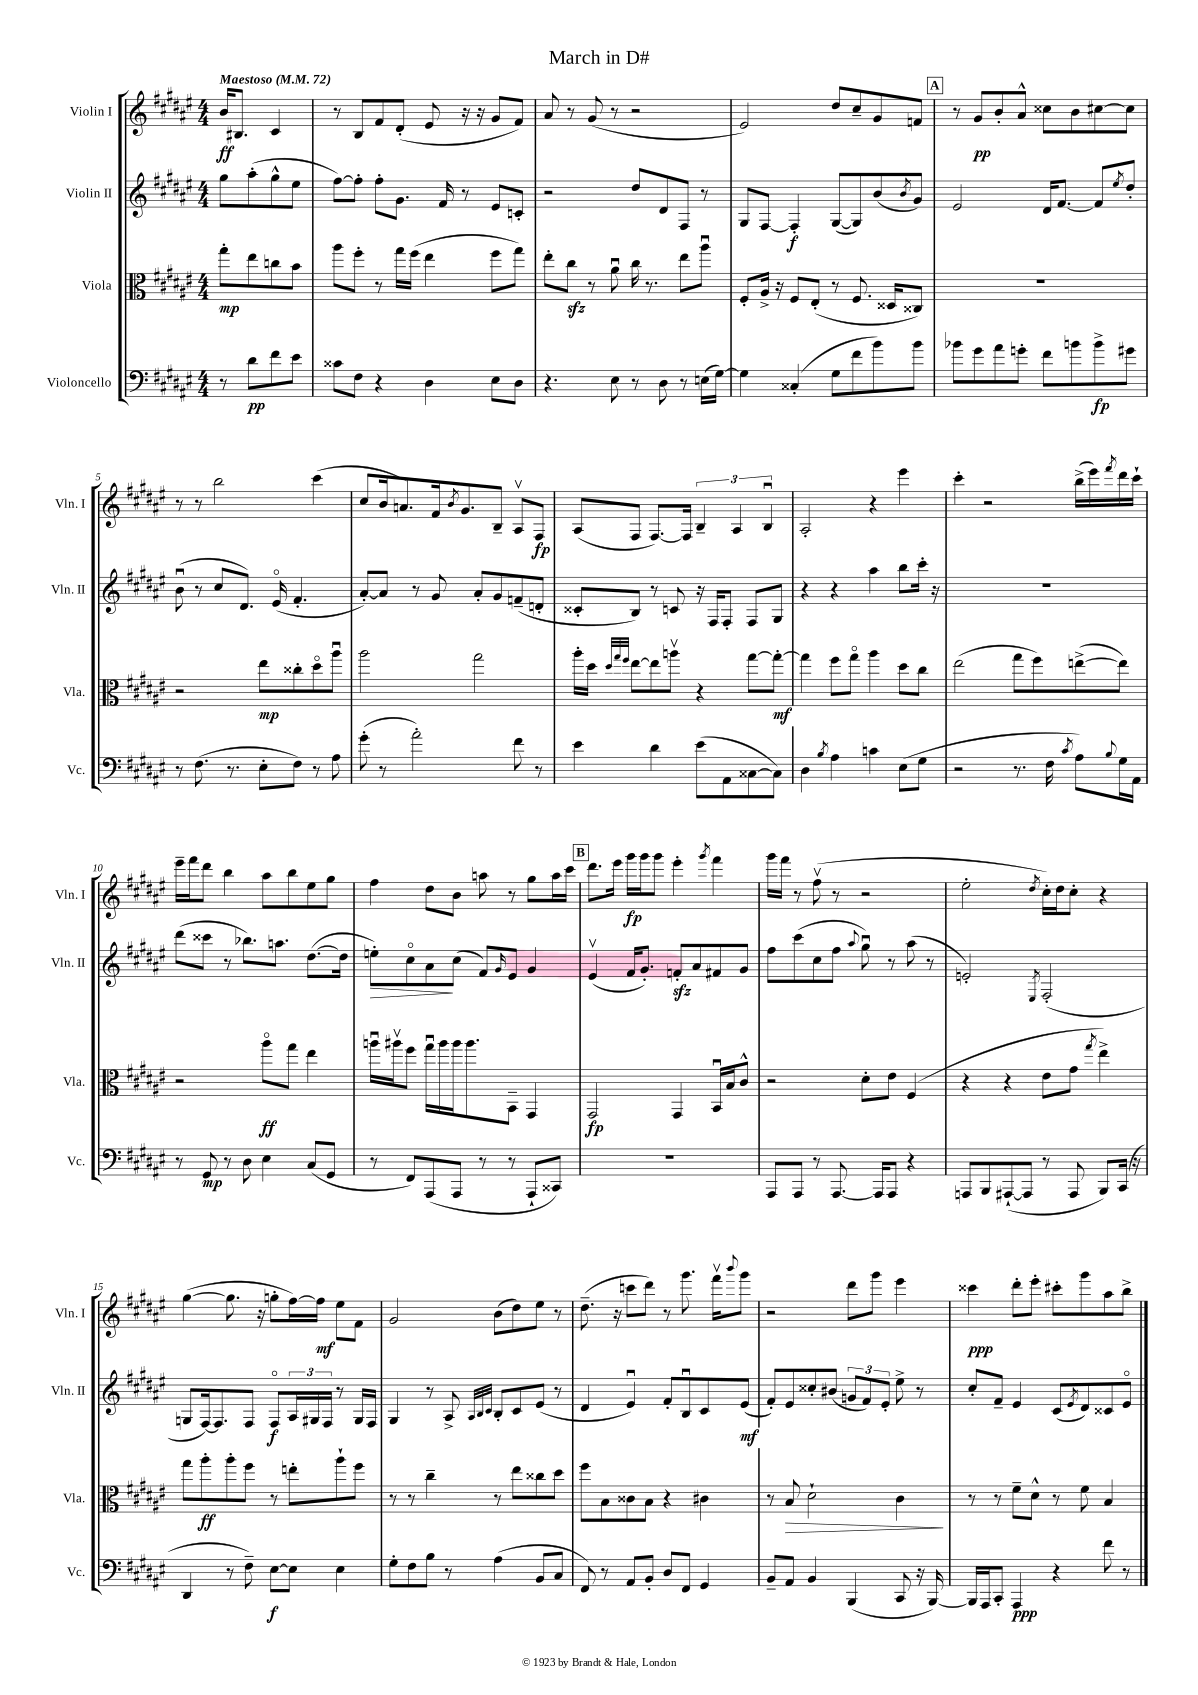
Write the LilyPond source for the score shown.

\header { title = "March in D#" }
<<
\new StaffGroup <<
\new Staff = "s0" \with { instrumentName = "Violin I" shortInstrumentName = "Vln. I" } {
    \clef treble \key fis \major \numericTimeSignature \time 4/4 \partial 2 \tempo "Maestoso" 4 = 72
    b'16\ff bis8. cis'4 |
    r8 b8 fis'8 dis'8-.( eis'8 r16 r16 gis'8 fis'8) |
    ais'8 r8 gis'8( r8 r2 |
    eis'2) dis''8 cis''8-- gis'8 f'8 |
    \mark \markup { \box "A" } r8 gis'8\pp b'8-. ais'8-^ cisis''8 b'8 cis''8~ cis''8 |
    r8 r8 b''2 cis'''4( |
    cis''8 b'16 a'8.) fis'16 \acciaccatura { b'8 } gis'8. b8-- ais8\upbow fis8\fp |
    ais8( fis8 fis8.~) fis16 \tuplet 3/2 { b4-- ais4 b4\downbow } |
    ais2-. r4 eis'''4 |
    cis'''4-. r2 b''16->( eis'''16) \acciaccatura { fis'''8 } dis'''16 cis'''16-! |
    eis'''16-- fis'''16 dis'''8 b''4 ais''8 b''8 eis''8 gis''8 |
    fis''4 dis''8 b'8 a''8 r8 gis''8 a''16 cis'''16 |
    \mark \markup { \box "B" } dis'''8. eis'''16 gis'''16\fp gis'''16 gis'''8 eis'''4-. \acciaccatura { gis'''8 } fis'''4 |
    gis'''16 fis'''16 r8 fis''8\upbow( r8 r2 |
    eis''2-. \acciaccatura { dis''8 } cis''16-.) dis''16 cis''8-. r4 |
    gis''4~( gis''8. r16 g''8-. fis''16~) fis''16\mf eis''8 fis'8 |
    gis'2 b'8( dis''8) eis''8 r8 |
    dis''8.--( r16 c'''8 dis'''8) r8 gis'''8. fis'''16\upbow \appoggiatura { b'''8 } gis'''8 |
    r2 dis'''8 gis'''8 eis'''4 |
    cisis'''4\ppp dis'''8-. eis'''8-. cis'''8-. gis'''8 ais''8 b''8-> \bar "|." |
}
\new Staff = "s1" \with { instrumentName = "Violin II" shortInstrumentName = "Vln. II" } {
    \clef treble \key fis \major \numericTimeSignature \time 4/4 \partial 2
    gis''8 ais''8-.( gis''8-^ eis''8 |
    fis''8~) fis''8-. fis''8-. gis'8. fis'16 r8 eis'8 c'8-. |
    r2 dis''8 dis'8 fis8 r8 |
    gis8 fis8~ fis4-.\f gis8~( gis8) b'8( \acciaccatura { b'8 } gis'8) |
    \mark \markup { \box "A" } eis'2 dis'16 fis'8.~ fis'8 \acciaccatura { eis''8 } dis''8-. |
    b'8\downbow( r8 cis''8 dis'8.) eis'16\flageolet( fis'4.-. |
    ais'8~-.) ais'8 r8 gis'8 ais'8-. gis'8 f'8--( d'8-. |
    cisis'8-. b8) r8 c'8 r16 fis16 fis8-. fis8 gis8 |
    r4 r4 ais''4 b''8 cis'''16-. r16 |
    R1 |
    dis'''8( cisis'''8 r8 bes''8.) a''8. dis''8.~( dis''16 |
    e''8-.\>) cis''8\flageolet ais'8\! cis''8( fis'8) \grace { gis'16 } eis'8 gis'4 |
    \mark \markup { \box "B" } eis'4\upbow( fis'16 gis'8.-.) f'8-.\sfz ais'8 fis'8 gis'8 |
    fis''8 cis'''8( cis''8 fis''8 \appoggiatura { ais''8 } gis''8\downbow) r8 ais''8( r8 |
    e'2-.) \acciaccatura { eis8 } fis2-.( |
    g8 fis16~) fis8. fis8 fis8\flageolet\f \tuplet 3/2 { ais16 gis16 fis16 } r8 gis16 fis16 |
    gis4 r8 ais8-> \grace { ais32 b32 cis'32 } b8-. cis'8 eis'8( r8 |
    dis'4 eis'4\downbow) fis'8-. b8\downbow cis'8 eis'8\mf( |
    fis'8-.) eis'8 cisis''8-. bis'8( \tuplet 3/2 { g'8 fis'8) eis'8-. } eis''8-> r8 |
    cis''8-. fis'8-- eis'4 cis'8( \acciaccatura { eis'8 } dis'8) cisis'8 eis'8\flageolet \bar "|." |
}
\new Staff = "s2" \with { instrumentName = "Viola" shortInstrumentName = "Vla." } {
    \clef alto \key fis \major \numericTimeSignature \time 4/4 \partial 2
    gis''8-.\mp eis''8 c''8 b'8 |
    ais''8 fis''8-. r8 gis''16 fis''16( eis''4 fis''8 gis''8) |
    eis''8-. cis''8\sfz r8 ais'8\downbow cis''16 r8. eis''8 ais''8\downbow |
    fis8-. ais16-> r16 fis8 eis8-.( r8 fis8. disis16 cisis8) |
    \mark \markup { \box "A" } R1 |
    r2 eis''8\mp cisis''8-. dis''8\flageolet ais''8\downbow |
    ais''2 gis''2 |
    ais''16-. dis''16 \grace { dis''32 gis''32 fis''32 } eis''8~ eis''8 a''8\upbow r4 gis''8~ gis''8~-.\mf |
    gis''4 fis''8 gis''8\flageolet ais''4 dis''8 cis''8 |
    eis''2( gis''8 fis''8) e''8~->( e''8) |
    r2 ais''8\flageolet\ff gis''8 eis''4 |
    a''16\downbow ais''16\upbow fis''8 gis''16\downbow ais''16 ais''16 ais''8. b,8-- gis,4 |
    \mark \markup { \box "B" } gis,2\fp gis,4 b,16\downbow b16 cis'8-^ |
    r2 dis'8-. eis'8 fis4( |
    r4 r4 eis'8 gis'8 \acciaccatura { gis''8 } eis''4->) |
    gis''8 ais''8-.\ff ais''8-. fis''8 r8 e''8-. ais''8-! fis''8 |
    r8 r8 cis''4-- r8 eis''8 cisis''8 dis''8 |
    fis''8 b8 cisis'8 b8 r4 cis'4 |
    r8 b8\> dis'2-! cis'4\! |
    r8 r8 fis'8-- dis'8-^ r8 fis'8 b4 \bar "|." |
}
\new Staff = "s3" \with { instrumentName = "Violoncello" shortInstrumentName = "Vc." } {
    \clef bass \key fis \major \numericTimeSignature \time 4/4 \partial 2
    r8 dis'8\pp fis'8 eis'8 |
    cisis'8 fis8 r4 dis4 eis8 dis8 |
    r4. eis8 r8 dis8 r8 e16( gis16~) |
    gis4 cisis4-.( gis8 fis'8 b'8) b'8 |
    \mark \markup { \box "A" } bes'8 gis'8 ais'8 g'8-. fis'8 b'8 b'8->\fp gis'8 |
    r8 fis8.( r8. eis8-. fis8) r8 ais8 |
    gis'8-.( r8 ais'2-.) fis'8 r8 |
    eis'4 dis'4 eis'8( ais,8 cisis8~ cisis8) |
    dis4 \acciaccatura { b8 } ais4 c'4 eis8( gis8 |
    r2 r8. fis16 \acciaccatura { cis'8 } ais8) \appoggiatura { b8 } gis16 ais,16 |
    r8 gis,8\mp r8 dis8 eis4 cis8( gis,8 |
    r8 fis,8) ais,,8( ais,,8 r8 r8 ais,,8-! cisis,8) |
    \mark \markup { \box "B" } R1 |
    ais,,8 ais,,8 r8 ais,,8.~ ais,,16 ais,,8 r4 |
    a,,8 b,,8 ais,,8~-!( ais,,8 r8 ais,,8 b,,8) cis,16( r16 |
    dis,4 r8 fis8--) eis8~\f eis8 eis4 |
    gis8-. fis8 b8 r8 ais4( b,8 cis8 |
    fis,8) r8 ais,8 b,8-. dis8 fis,8 gis,4 |
    b,8-- ais,8 b,4 b,,4( cis,8 r16 b,,16~) |
    b,,16 ais,,16 cis,8-. ais,,4\ppp r4 fis'8 r8 \bar "|." |
}
>>
>>
